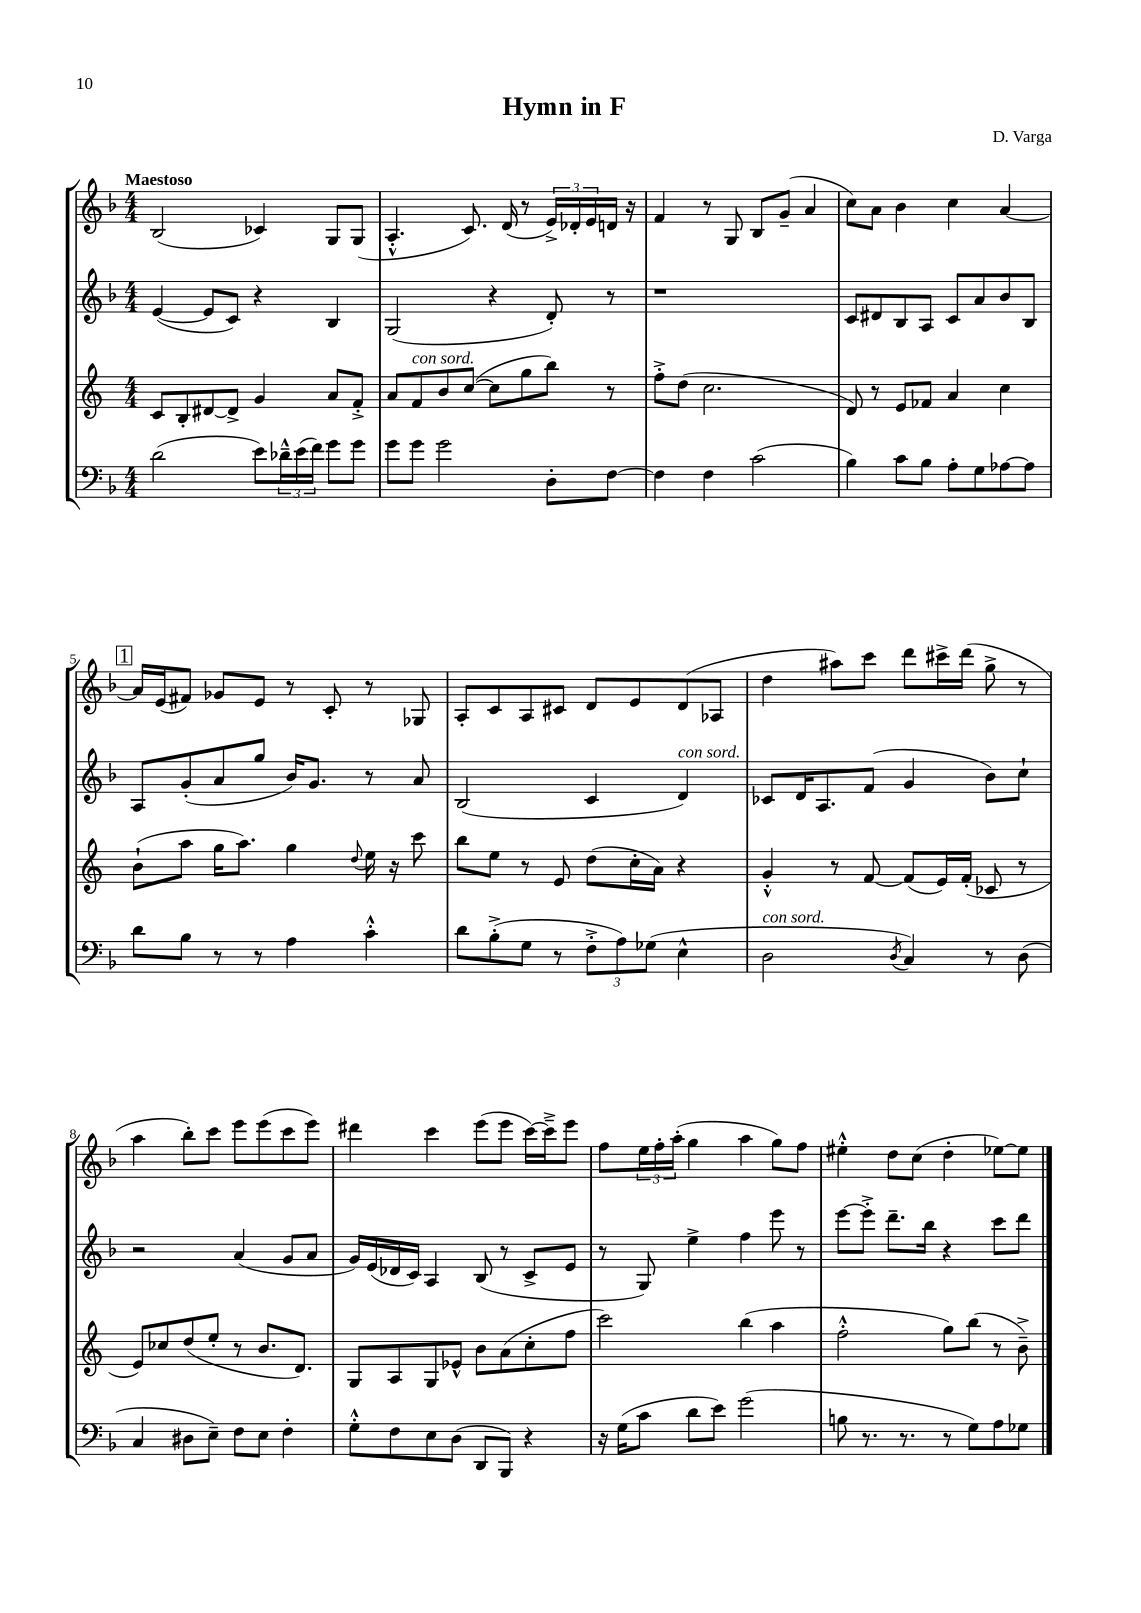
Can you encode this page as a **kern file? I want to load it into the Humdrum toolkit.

**kern	**kern	**kern	**kern
*part4	*part3	*part2	*part1
*staff4	*staff3	*staff2	*staff1
*clefF4	*clefG2	*clefG2	*clefG2
*k[b-]	*k[]	*k[b-]	*k[b-]
*M4/4	*M4/4	*M4/4	*M4/4
=1	=1	=1	=1
!	!	!	!LO:TX:a:B:t=Maestoso
(2d\	8c/L	([4e/	(2B-/
.	8B'/	.	.
.	[8d#X/	8e/L]	.
.	8d#^/J]	8c/J)	.
8e\L)	4g/	4r	4c-X/)
24d-X~^^\L	.	.	.
(24e\	.	.	.
24f\JJ)	.	.	.
8g\L	8a/L	4B-/	8G/L
8g\J	8f'^/J	.	(8G/J
=2	=2	=2	=2
8g\L	8a/L	(2G/	4.A'^^/
!	!LO:TX:a:i:t=con sord.	!	!
8g\J	8f/	.	.
2g\	8b/	.	.
.	([8cc/J	.	8.c/)
.	8cc\L]	4r	.
.	.	.	(16d/
.	8gg\	.	8r
8D'\L	8bb\J)	8d'/)	24e^/LL)
.	.	.	24d-X'/
.	.	.	24e/
[8F\J	8r	8r	16dn/JJ
.	.	.	16r
=3	=3	=3	=3
4F\]	8ff'^\L	1r	4f/
.	(8dd\J	.	.
4F\	2.cc\	.	8r
.	.	.	8G/
(2c\	.	.	8B-/L
.	.	.	(8g~/J
.	.	.	4a/
=4	=4	=4	=4
4B-\)	8d/)	8c/L	8cc\L)
.	8r	8d#X/	8a\J
8c\L	8e/L	8B-/	4b-\
8B-\J	8f-X/J	8A/J	.
8A'\L	4a/	8c/L	4cc\
8G\	.	8a/	.
[8A-X\	4cc\	8b-/	[4a/
8A-\J]	.	8B-/J	.
!!LO:LB:g=z
!!LO:REH:place=s1:t=1
=5	=5	=5	=5
8d\L	(8b`\L	8A/L	16a/LL]
.	.	.	(16e/J
8B-\J	8aa\J	(8g'/	8f#X/J)
8r	16gg\KL	8a/	8g-X/L
.	8.aa\J)	.	.
8r	.	8gg/J	8e/J
4A\	4gg\	16b-/KL)	8r
.	.	8.g/J	.
.	.	.	8c'/
.	8qqdd/	.	.
4c'^^\	16ee\	8r	8r
.	16r	.	.
.	8ccc\	8a/	8G-X/
=6	=6	=6	=6
8d\L	8bb\L	(2B-/	8A'/L
(8B-'^\	8ee\J	.	8c/
8G\J	8r	.	8A/
8r	8e/	.	8c#X/J
12F'^\L	(8dd\L	4c/	8d/L
12A\)	.	.	.
.	16cc'\L	.	8e/
(12G-X\J	.	.	.
.	16a\JJ)	.	.
!	!	!LO:TX:a:i:t=con sord.	!
4E^^\	4r	4d/)	(8d/
.	.	.	8A-X/J
=7	=7	=7	=7
!LO:TX:a:i:t=con sord.	!	!	!
2D\	4g'^^/	8c-X/L	4dd\
.	.	16d/K	.
.	.	8.A/	.
.	8r	.	8aa#X\L)
.	[8f/	(8f/J	8ccc\J
8qD/	.	.	.
4C/)	(8f/L]	4g/	8ddd\L
.	16e/L)	.	16ccc#X^\L
.	(16f'/JJ	.	(16ddd\JJ
8r	8c-X/	8b-\L)	8gg^\
(8D\	8r	8cc`\J	8r
!!LO:LB:g=z
=8	=8	=8	=8
4C/	8e/L)	2r	4aa\
.	8cc-X/	.	.
8D#X\L	(8dd/	.	8bb-'\L)
8E~\J)	8ee'/J	.	8ccc\J
8F\L	8r	(4a/	8eee\L
8E\J	8.b/L	.	(8eee\
4F'\	.	8g/L	8ccc\
.	8.d/J)	.	.
.	.	8a/J	8eee\J)
=9	=9	=9	=9
8G'^^\L	8G/L	16g/LL)	4ddd#X\
.	.	(16e/	.
8F\	8A/	16d-X/	.
.	.	16c/JJ)	.
8E\	8G/	4A/	4ccc\
(8D\J	8e-X^^/J	.	.
8DD/L	8b\L	(8B-/	(8eee\L
8BBB-/J)	(8a\	8r	8eee\J
4r	8cc'\	8c^/L	[16ccc\LL)
.	.	.	16ccc~^\J]
.	8ff\J	8e/J	8eee\J
=10	=10	=10	=10
16r	2ccc\)	8r	8ff\L
(16G\KL	.	.	.
8c\J	.	8G/)	24ee\L
.	.	.	24ff'\
.	.	.	(24aa'\JJ
8d\L	.	4ee^\	4gg\
8e\J)	.	.	.
(2g\	(4bb\	4ff\	4aa\
.	4aa\	8eee\	8gg\L)
.	.	8r	8ff\J
=11	=11	=11	=11
8Bn\	2ff'^^\	[8eee\L	4ee#X'^^\
8.r	.	8eee'^\J]	.
.	.	8.ddd~\L	8dd\L
8.r	.	.	.
.	.	.	(8cc\J
.	.	16bb-\Jk	.
8r	8gg\L)	4r	4dd'\
8G\L)	(8bb\J	.	.
8A\	8r	8ccc\L	[8ee-X\L)
8G-X\J	8b~^\)	8ddd\J	8ee-\J]
==	==	==	==
*-	*-	*-	*-
